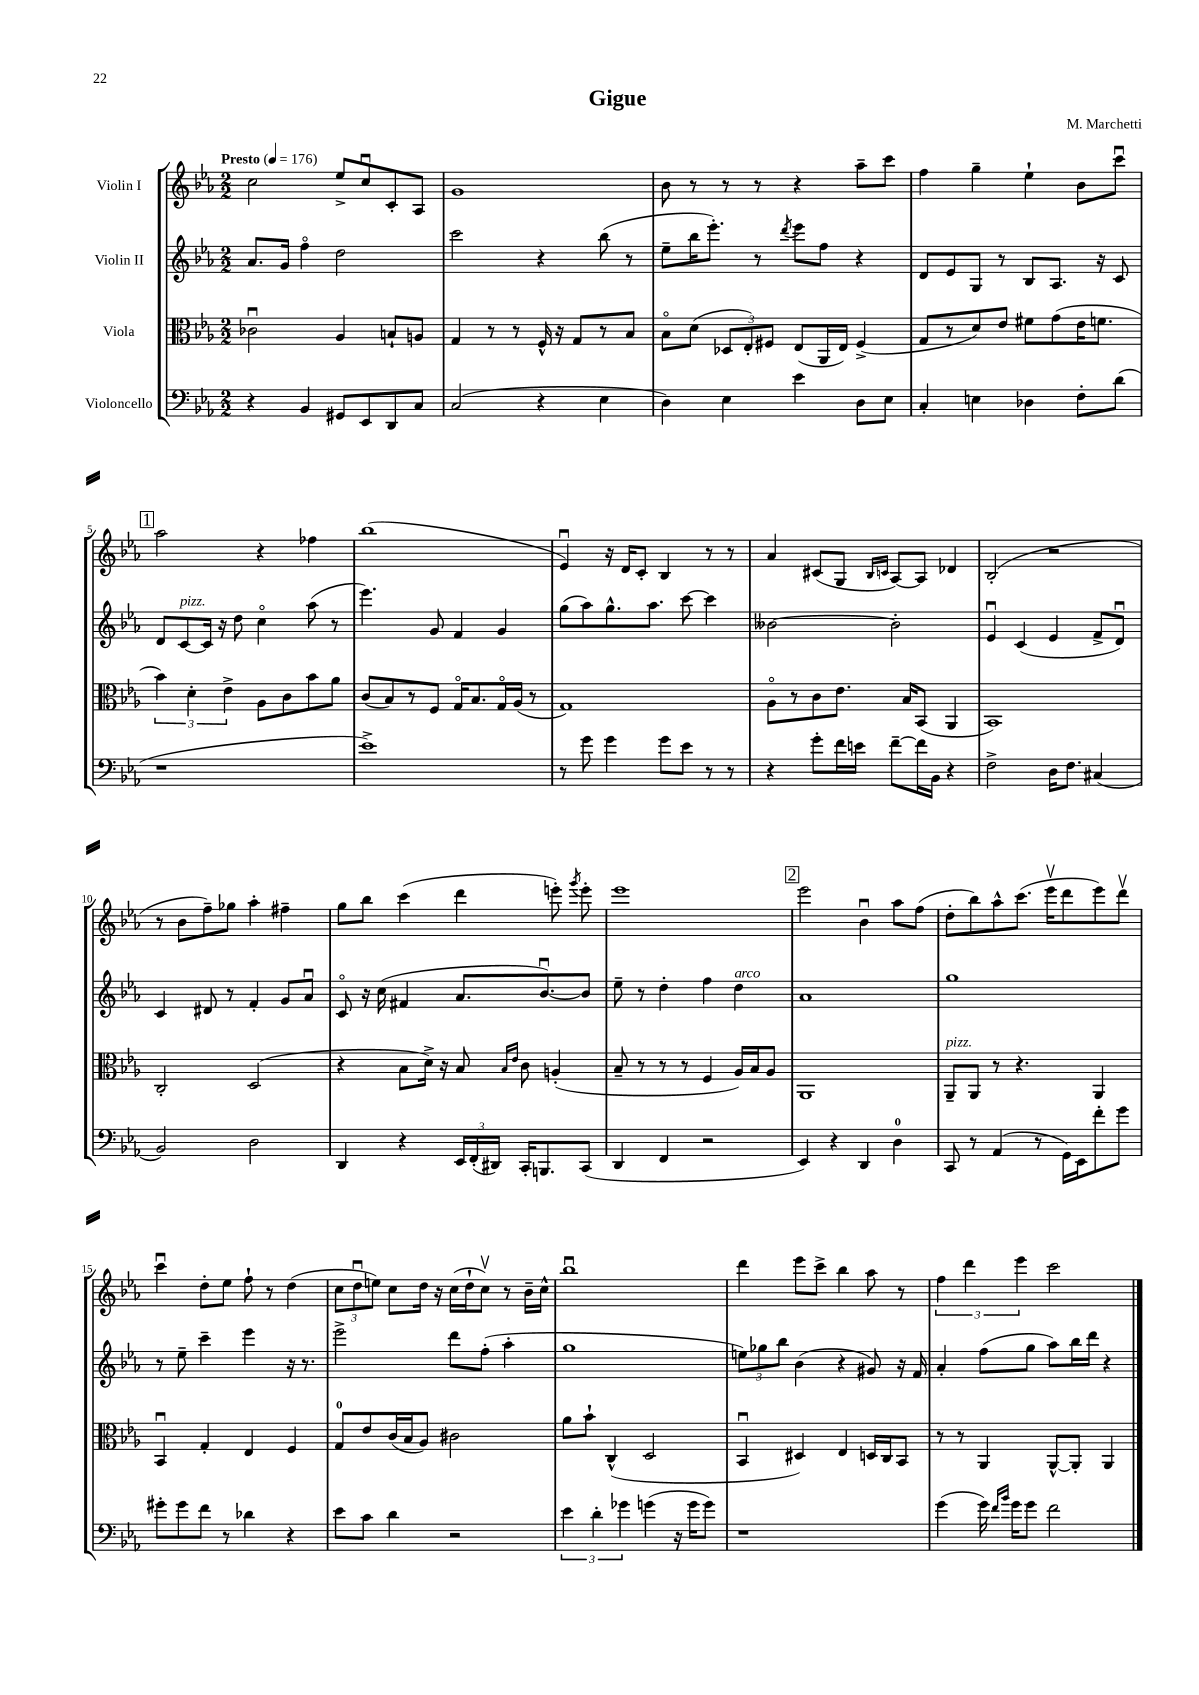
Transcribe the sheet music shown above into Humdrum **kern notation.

**kern	**kern	**kern	**kern
*staff4	*staff3	*staff2	*staff1
*clefF4	*clefC3	*clefG2	*clefG2
*k[b-e-a-]	*k[b-e-a-]	*k[b-e-a-]	*k[b-e-a-]
*M2/2	*M2/2	*M2/2	*M2/2
*MM176	*MM176	*MM176	*MM176
4r	2c-u	8.a-	2cc
.	.	16g	.
4BB-	.	4ffo	.
8GG#	4A-	2dd	8ee-^
8EE-	.	.	8ccu
8DD	8B`	.	8c'
8C	8A	.	8A-
=	=	=	=
(2C	4G	2ccc	1g
.	8r	.	.
.	8r	.	.
4r	16F^^	4r	.
.	16r	.	.
.	8G	.	.
4E-	8r	(8bb-	.
.	8B-	8r	.
=	=	=	=
4D)	8B-o	8ee-~	8b-
.	(8d	16bb-	8r
.	.	8.eee-')	.
4E-	12D-	.	8r
.	12E-')	.	.
.	.	8r	8r
.	12F#	.	.
.	.	8qddd	.
4e-	(8E-	8eee-	4r
.	16AA-	8ff	.
.	16E-)	.	.
8D	(4F#^	4r	8aa-~
8E-	.	.	8ccc
=	=	=	=
4C'	8G	8d	4ff
.	8r	8e-	.
4E	8d)	8G	4gg~
.	8e-	8r	.
4D-	8f#	8B-	4ee-`
.	(8g	8.A-	.
8F'	16e-	.	8b-
.	8.f	16r	.
(8d	.	8c	8cccu
=	=	=	=
1r	6b-)	8d	2aa-
.	.	[8c	.
.	6d'	.	.
.	.	16c]	.
.	.	16r	.
.	6e-^	.	.
.	.	8dd	.
.	8A-	4cco	4r
.	8c	.	.
.	8b-	(8aa-	4ff-
.	8a-	8r	.
=	=	=	=
1e-^)	(8c	4.eee-)	(1bb-
.	8B-)	.	.
.	8r	.	.
.	8F	8g	.
.	16Go	4f	.
.	8.B-	.	.
.	16Go	4g	.
.	(16A-	.	.
.	8r	.	.
=	=	=	=
8r	1G)	(8gg	4e-u)
8g	.	8aa-)	.
4g	.	8.gg^^	16r
.	.	.	16d
.	.	.	8c'
.	.	8.aa-	.
8g	.	.	4B-
8e-	.	[8ccc	.
8r	.	4ccc]	8r
8r	.	.	8r
=	=	=	=
4r	8A-o	[2b--	4a-
.	8r	.	.
8g'	8c	.	(8c#
16f	8.e-	.	8G
16e	.	.	.
.	.	.	16qqB-
.	.	.	16qqc
[8f~	.	2b--']	[8A-)
.	16B-	.	.
16f]	(8BB-	.	8A-]
16BB-	.	.	.
4r	4AA-	.	4d-
=	=	=	=
2F^	1BB-)	4e-u	(2B-'
.	.	(4c	.
16D	.	4e-	2r
8.F	.	.	.
(4C#	.	8f^	.
.	.	8du)	.
=	=	=	=
2BB-)	2C'	4c	8r
.	.	.	8b-
.	.	8d#	8ff~)
.	.	8r	8gg-
2D	(2D	4f'	4aa-'
.	.	8g	4ff#~
.	.	8a-u	.
=	=	=	=
4DD	4r	8co	8gg
.	.	16r	8bb-
.	.	(16cc	.
4r	8B-	4f#	(4ccc
.	16d^)	.	.
.	16r	.	.
24EE-	8B-	8.a-	4ddd
(24FF'	.	.	.
24DD#)	.	.	.
.	16qqB-	.	.
.	16qqe-	.	.
16CC'	8c	.	.
8.BBB	.	[8.b-u)	.
.	(4A'	.	8eee')
.	.	.	8qggg
(8CC	.	8b-]	8eee'
=	=	=	=
4DD	8B-~	8ee-~	1eee-
.	8r	8r	.
4FF	8r	4dd'	.
.	8r	.	.
2r	4F	4ff	.
.	16A-)	4dd	.
.	16B-	.	.
.	8A-	.	.
=	=	=	=
4EE-)	1AA-	1a-	2eee-
4r	.	.	.
4DD	.	.	4b-u
4D	.	.	8aa-
.	.	.	(8ff
=	=	=	=
8CC	8AA-~	1gg	8dd'
8r	8AA-	.	8bb-)
(4AA-	8r	.	8aa-^^
.	4.r	.	(8.ccc
8r	.	.	.
.	.	.	16eee-v
16GG)	.	.	8ddd
16EE-	.	.	.
8f'	4AA-	.	8eee-)
8g	.	.	8dddv
=	=	=	=
8g#'	4BB-u	8r	4cccu
8g#	.	8ee-~	.
8f	4G'	4ccc~	8dd'
8r	.	.	8ee-
4d-	4E-	4eee-	8ff`
.	.	.	8r
4r	4F	16r	(4dd
.	.	8.r	.
=	=	=	=
8e-	8G	2eee-^	12cc
.	.	.	12ddu
8c	8e-	.	.
.	.	.	12ee)
4d	(16c	.	8cc
.	16B-	.	.
.	8A-)	.	16dd
.	.	.	16r
2r	2c#	8ddd	(16cc
.	.	.	16dd`
.	.	(8ff'	8ccv)
.	.	4aa-'	8r
.	.	.	16b-~
.	.	.	16cc^^
=	=	=	=
6e-	8a-	1gg	1bb-u
.	8b-`	.	.
6d'	.	.	.
.	(4C^^	.	.
6g-	.	.	.
(4g	2D	.	.
16r	.	.	.
16g	.	.	.
8g)	.	.	.
=	=	=	=
1r	4BB-u	12ee)	4ddd
.	.	12gg-	.
.	.	12bb-	.
.	4D#)	(4b-	8eee-
.	.	.	8ccc^
.	4E-	4r	4bb-
.	16D	8g#)	8aa-
.	16C	.	.
.	8BB-	16r	8r
.	.	16f	.
=	=	=	=
(4g	8r	4a-'	6ff
.	8r	.	.
.	.	.	6ddd
16g)	4AA-	(8ff	.
16qqf	.	.	.
16qqb-	.	.	.
16g	.	.	.
.	.	.	6eee-
8g	.	8gg	.
2f	[8AA-^^	8aa-)	2ccc
.	8AA-']	16bb-	.
.	.	16ddd	.
.	4AA-	4r	.
==	==	==	==
*-	*-	*-	*-
